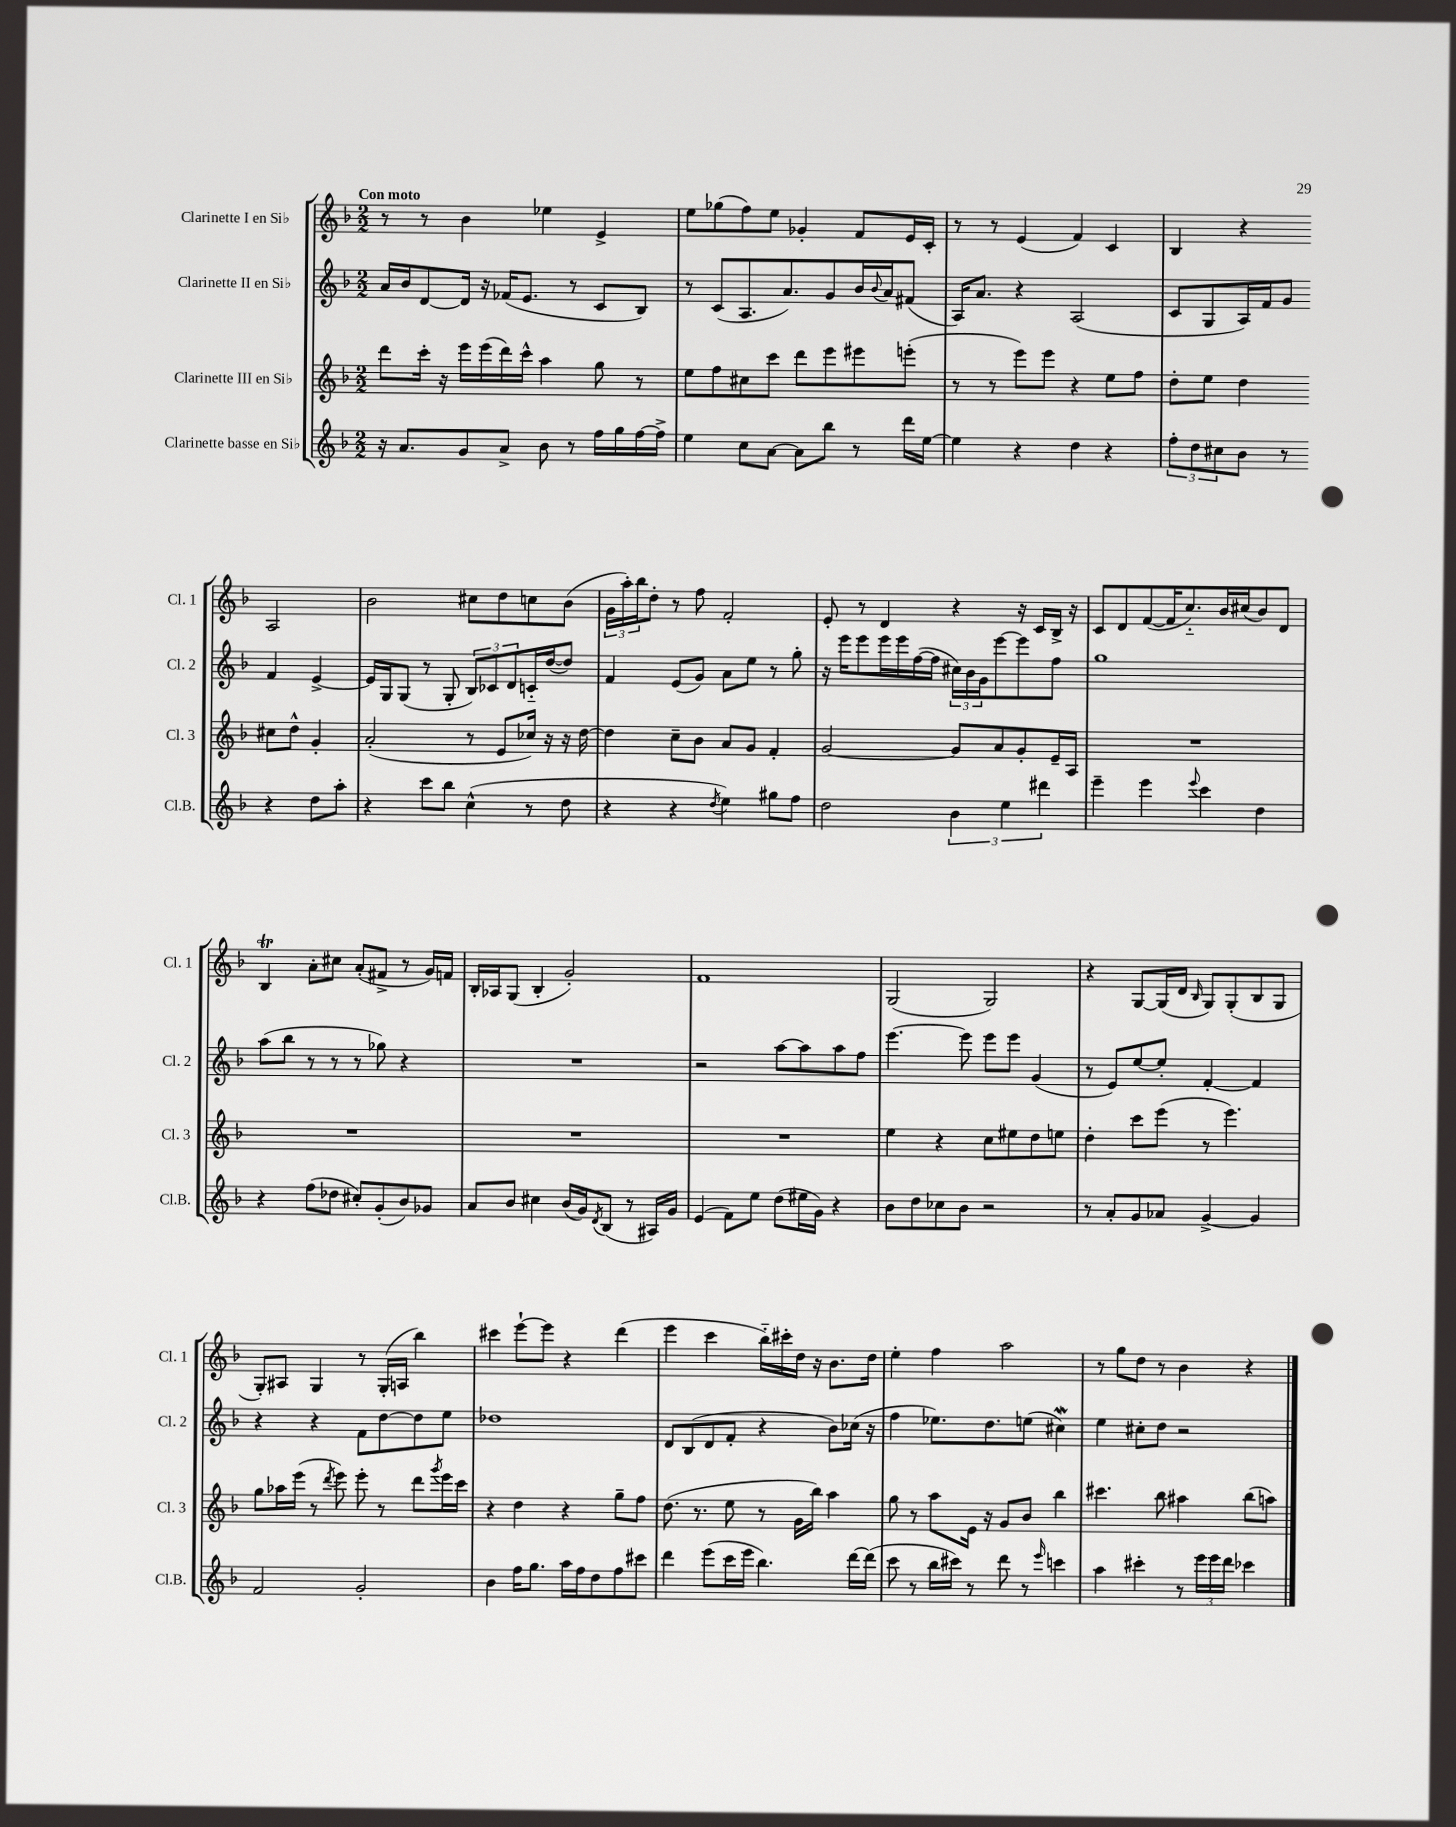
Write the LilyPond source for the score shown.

<<
\new StaffGroup <<
\new Staff = "s0" \with { instrumentName = "Clarinette I en Sib" shortInstrumentName = "Cl. 1" } {
    \clef treble \key f \major \numericTimeSignature \time 2/2 \tempo "Con moto"
    r8 r8 bes'4 ees''4 e'4-> |
    e''8 ges''8( f''8) e''8 ges'4-. f'8 e'16 c'16-. |
    r8 r8 e'4( f'4) c'4 |
    bes4 r4 a2 |
    bes'2 cis''8 d''8 c''8 bes'8( |
    \tuplet 3/2 { g'16 a''16-.) bes''16 } d''8-. r8 f''8 f'2-. |
    e'8-. r8 d'4 r4 r16 c'16 bes16-> r16 |
    c'8 d'8 f'8~( f'16 c''8.-_) bes'16 cis''16( bes'8) d'8 |
    bes4\trill a'8-. cis''8 a'8-.( fis'8-> r8 g'16) f'16 |
    bes16-. aes16 g8( bes4-. g'2-.) |
    f'1 |
    g2( g2) |
    r4 g8~ g16( d'16 \grace { bes16 } g8) g8-.( bes8 g8 |
    g8-.) ais8 g4 r8 g16-.( a16 bes''4) |
    cis'''4 e'''8~-! e'''8 r4 d'''4( |
    e'''4 c'''4 bes''16-_) cis'''16-. d''16 r16 bes'8. d''16 |
    e''4-. f''4 a''2 |
    r8 g''8 d''8 r8 bes'4 r4 \bar "|." |
}
\new Staff = "s1" \with { instrumentName = "Clarinette II en Sib" shortInstrumentName = "Cl. 2" } {
    \clef treble \key f \major \numericTimeSignature \time 2/2
    a'16 bes'16 d'8~ d'16 r16 fes'16( e'8. r8 c'8 bes8) |
    r8 c'8( a8. a'8.) g'8 bes'16 \appoggiatura { bes'8 } a'16 fis'8( |
    a16) a'8. r4 a2( |
    c'8 g8 a16) f'16 g'8 f'4 e'4~-> |
    e'16 g16 g8( r8 g8-. \tuplet 3/2 { bes8) ces'8 d'8 } c'16-_ d''16~( d''8) |
    f'4 e'8( g'8) a'8 e''8 r8 g''8-. |
    r16 e'''16 e'''8 e'''16 e'''16 f''16~( f''16 \tuplet 3/2 { cis''16) bes'16 g'16 } e'''8~ e'''8 f''8 |
    g''1 |
    a''8( bes''8 r8 r8 r8 ges''8) r4 |
    R1 |
    r2 a''8~ a''8 a''8 f''8 |
    e'''4.~ e'''8 e'''8 e'''8 g'4( |
    r8 e'8) e''8~ e''8-. f'4~-. f'4 |
    r4 r4 f'8 d''8~ d''8 e''8 |
    des''1 |
    d'8 bes8( d'8 f'8-. r4 bes'8) ces''16( r16 |
    f''4 ees''8.) d''8. e''8( cis''4\mordent) |
    e''4 cis''8-. d''8 r2 \bar "|." |
}
\new Staff = "s2" \with { instrumentName = "Clarinette III en Sib" shortInstrumentName = "Cl. 3" } {
    \clef treble \key f \major \numericTimeSignature \time 2/2
    d'''8 c'''16-. r16 e'''16 e'''16( d'''16) c'''16-^ a''4 g''8 r8 |
    e''8 f''8 cis''8 c'''8 d'''8 e'''8 eis'''8 e'''8-.( |
    r8 r8 e'''8) e'''8 r4 e''8 f''8 |
    d''8-. e''8 d''4 cis''8 d''8-^ g'4-. |
    a'2-.( r8 e'8 ces''16) r16 r16 d''16~ |
    d''4 c''8-- bes'8 a'8 g'8 f'4-. |
    g'2~ g'8 a'8 g'8-. e'16-- a16 |
    R1 |
    R1 |
    R1 |
    R1 |
    e''4 r4 c''8 eis''8 d''8 e''8 |
    d''4-. c'''8 e'''8( r8 e'''4.) |
    g''8 aes''16 e'''16( r8 \acciaccatura { d'''8 } e'''8) e'''8-. r8 d'''8 \acciaccatura { g'''8 } e'''16 c'''16 |
    r4 d''4 r4 g''8-- f''8 |
    d''8.( r8. e''8 r8 g'16 bes''16) a''4 |
    g''8 r8 a''8 e'16 r16 g'8 bes'8 bes''4 |
    cis'''4. bes''8 ais''4 bes''8( a''8) \bar "|." |
}
\new Staff = "s3" \with { instrumentName = "Clarinette basse en Sib" shortInstrumentName = "Cl.B." } {
    \clef treble \key f \major \numericTimeSignature \time 2/2
    r16 a'8. g'8 a'8-> bes'8 r8 f''16 g''16 f''16~ f''16-> |
    e''4 c''8 a'8~ a'8 bes''8 r8 d'''16 e''16~ |
    e''4 r4 d''4 r4 |
    \tuplet 3/2 { f''8-. d''8 cis''8 } bes'8 r8 r4 d''8 a''8-. |
    r4 c'''8 bes''8 c''4-^( r8 d''8 |
    r4 r4 \acciaccatura { d''8 } e''4) gis''8 f''8 |
    d''2 \tuplet 3/2 { bes'4 e''4 dis'''4 } |
    e'''4-- e'''4 \appoggiatura { e'''8 } c'''4 d''4 |
    r4 f''8( des''8 cis''8-.) g'8-.( bes'8) ges'8 |
    a'8 bes'8 cis''4 bes'16( g'16) \acciaccatura { d'8 } bes8( r8 ais16) g'16 |
    e'4( f'8) e''8 d''8( eis''16 g'16) r4 |
    bes'8 d''8 ces''8 bes'8 r2 |
    r8 a'8-. g'8 aes'8 g'4~-> g'4 |
    f'2 g'2-. |
    bes'4 f''16 g''8. a''16 f''16 d''8 f''8 cis'''8 |
    d'''4 e'''8( c'''16 e'''16 bes''4.) d'''16~ d'''16( |
    c'''8 r8 bes''16 cis'''16) r8 d'''8 r8 \grace { e'''16 } c'''4 |
    a''4 cis'''4-. r8 \tuplet 3/2 { e'''16 e'''16 d'''16 } ces'''4 \bar "|." |
}
>>
>>
\layout { \context { \Score \remove "Bar_number_engraver" } }
